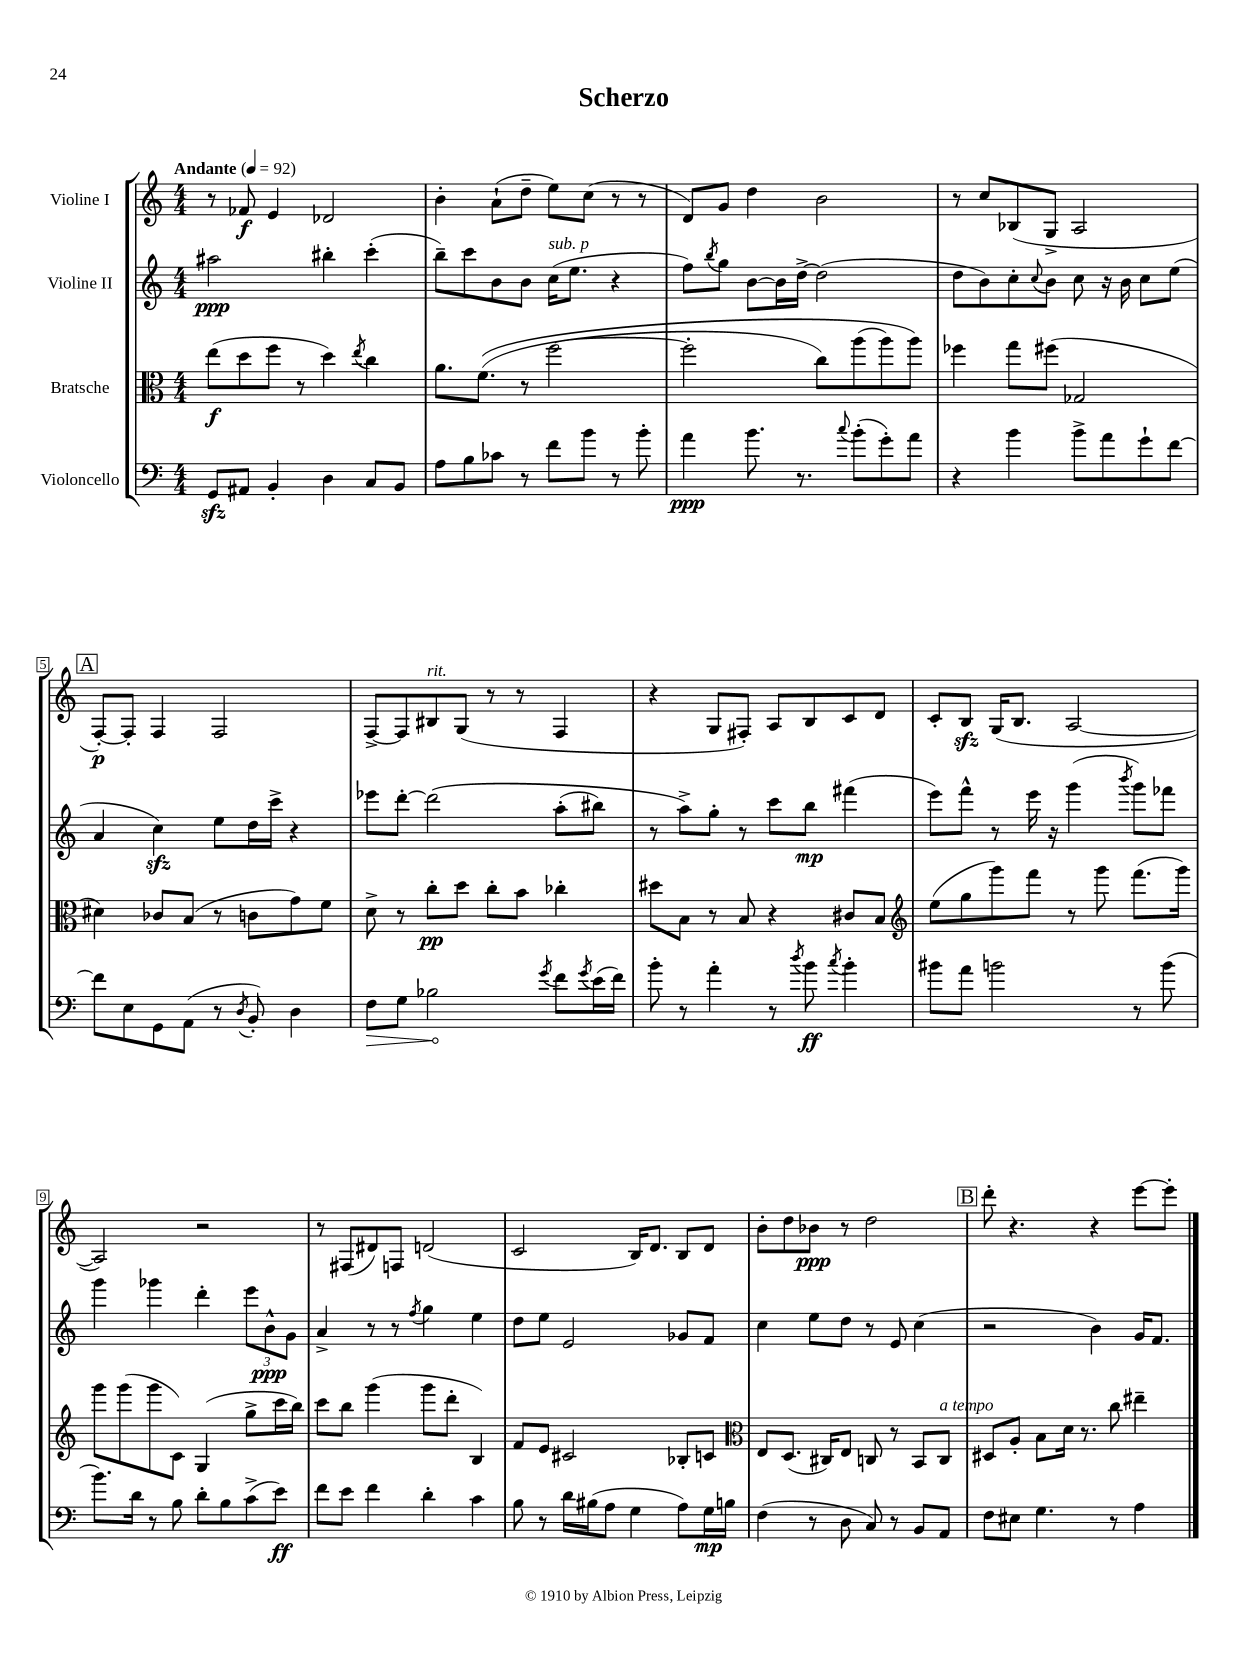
\header { title = "Scherzo" }
<<
\new StaffGroup <<
\new Staff = "s0" \with { instrumentName = "Violine I" } {
    \clef treble \key c \major \numericTimeSignature \time 4/4 \tempo "Andante" 4 = 92
    r8 fes'8\f e'4 des'2 |
    b'4-. a'8-!( d''8-- e''8) c''8( r8 r8 |
    d'8) g'8 d''4 b'2 |
    r8 c''8 bes8( g8-> a2 |
    \mark \markup { \box "A" } f8~-.\p) f8-. f4 f2 |
    f8~-> f8 bis8^\markup { \italic "rit." } g8( r8 r8 f4 |
    r4 g8 fis8-.) a8 b8 c'8 d'8 |
    c'8-. b8\sfz g16( b8. a2~ |
    a2) r2 |
    r8 fis8( dis'8) f8 d'2( |
    c'2 b16) d'8. b8 d'8 |
    b'8-. d''8 bes'8\ppp r8 d''2 |
    \mark \markup { \box "B" } d'''8-. r4. r4 e'''8~ e'''8-. \bar "|." |
}
\new Staff = "s1" \with { instrumentName = "Violine II" } {
    \clef treble \key c \major \numericTimeSignature \time 4/4
    ais''2\ppp bis''4-. c'''4-.( |
    b''8--) c'''8 b'8 b'8 c''16^\markup { \italic "sub. p" }( e''8. r4 |
    f''8) \acciaccatura { b''8 } g''8 b'8~ b'16 d''16~-> d''2( |
    d''8 b'8) c''8-. \appoggiatura { c''8 } b'8 c''8 r16 b'16 c''8 e''8( |
    \mark \markup { \box "A" } a'4 c''4\sfz) e''8 d''16 c'''16-> r4 |
    ees'''8 d'''8~-. d'''2\( a''8-.( bis''8) |
    r8 a''8->\) g''8-. r8 c'''8 b''8\mp fis'''4( |
    e'''8) f'''8-^ r8 e'''16 r16 g'''4( \acciaccatura { b'''8 } g'''8) fes'''8 |
    g'''4 ges'''4 d'''4-. \tuplet 3/2 { e'''8 b'8-^\ppp g'8 } |
    a'4-> r8 r8 \acciaccatura { f''8 } g''4 e''4 |
    d''8 e''8 e'2 ges'8 f'8 |
    c''4 e''8 d''8 r8 e'8 c''4( |
    \mark \markup { \box "B" } r2 b'4) g'16 f'8. \bar "|." |
}
\new Staff = "s2" \with { instrumentName = "Bratsche" } {
    \clef alto \key c \major \numericTimeSignature \time 4/4
    e''8\f( d''8 f''8 r8 d''4) \acciaccatura { e''8 } c''4 |
    a'8. f'8.(\( r8 f''2~ |
    f''2-. c''8) a''8( a''8) a''8\) |
    fes''4 g''8 fis''8( ges2 |
    \mark \markup { \box "A" } dis'4) ces'8 b8( r8 c'8 g'8) f'8 |
    d'8-> r8 c''8-.\pp d''8 c''8-. b'8 ces''4-. |
    dis''8 b8 r8 b8 r4 cis'8 b8 |
    \clef treble e''8( g''8 g'''8) f'''8 r8 g'''8 f'''8.( g'''16) |
    g'''8 g'''8( g'''8 c'8) g4( g''8-> c'''16 b''16) |
    c'''8 b''8 g'''4( g'''8 d'''8-. b4) |
    f'8 e'8 cis'2 bes8-. c'8 |
    \clef alto e8 d8.( cis16) e8 c8 r8 b,8 c8^\markup { \italic "a tempo" } |
    \mark \markup { \box "B" } dis8 a8-. b8 d'16 r8. c''8 eis''4-- \bar "|." |
}
\new Staff = "s3" \with { instrumentName = "Violoncello" } {
    \clef bass \key c \major \numericTimeSignature \time 4/4
    g,8\sfz ais,8 b,4-. d4 c8 b,8 |
    a8 b8 ces'8 r8 f'8 b'8 r8 b'8-. |
    a'4\ppp b'8. r8. \appoggiatura { c''8 } b'8-.( g'8-.) a'8 |
    r4 b'4 b'8-> a'8 g'8-! f'8~ |
    \mark \markup { \box "A" } f'8 e8 g,8 a,8( r8 \acciaccatura { d8 } b,8-.) d4 |
    \once \override Hairpin.circled-tip = ##t f8\> g8 bes2\! \acciaccatura { g'8 } f'8 \acciaccatura { g'8 } e'16( f'16) |
    b'8-. r8 a'4-. r8 \acciaccatura { d''8 } b'8\ff \acciaccatura { c''8 } b'4-. |
    bis'8 a'8 b'2 r8 b'8( |
    b'8.) d'16 r8 b8 d'8-. b8 c'8->( e'8\ff) |
    f'8 e'8 f'4 d'4-. c'4 |
    b8 r8 d'16 bis16( a8 g4 a8) g16\mp b16 |
    f4( r8 d8 c8) r8 b,8 a,8 |
    \mark \markup { \box "B" } f8 eis8 g4. r8 a4 \bar "|." |
}
>>
>>
\layout { \context { \Score \override BarNumber.stencil = #(make-stencil-boxer 0.1 0.3 ly:text-interface::print) } }
